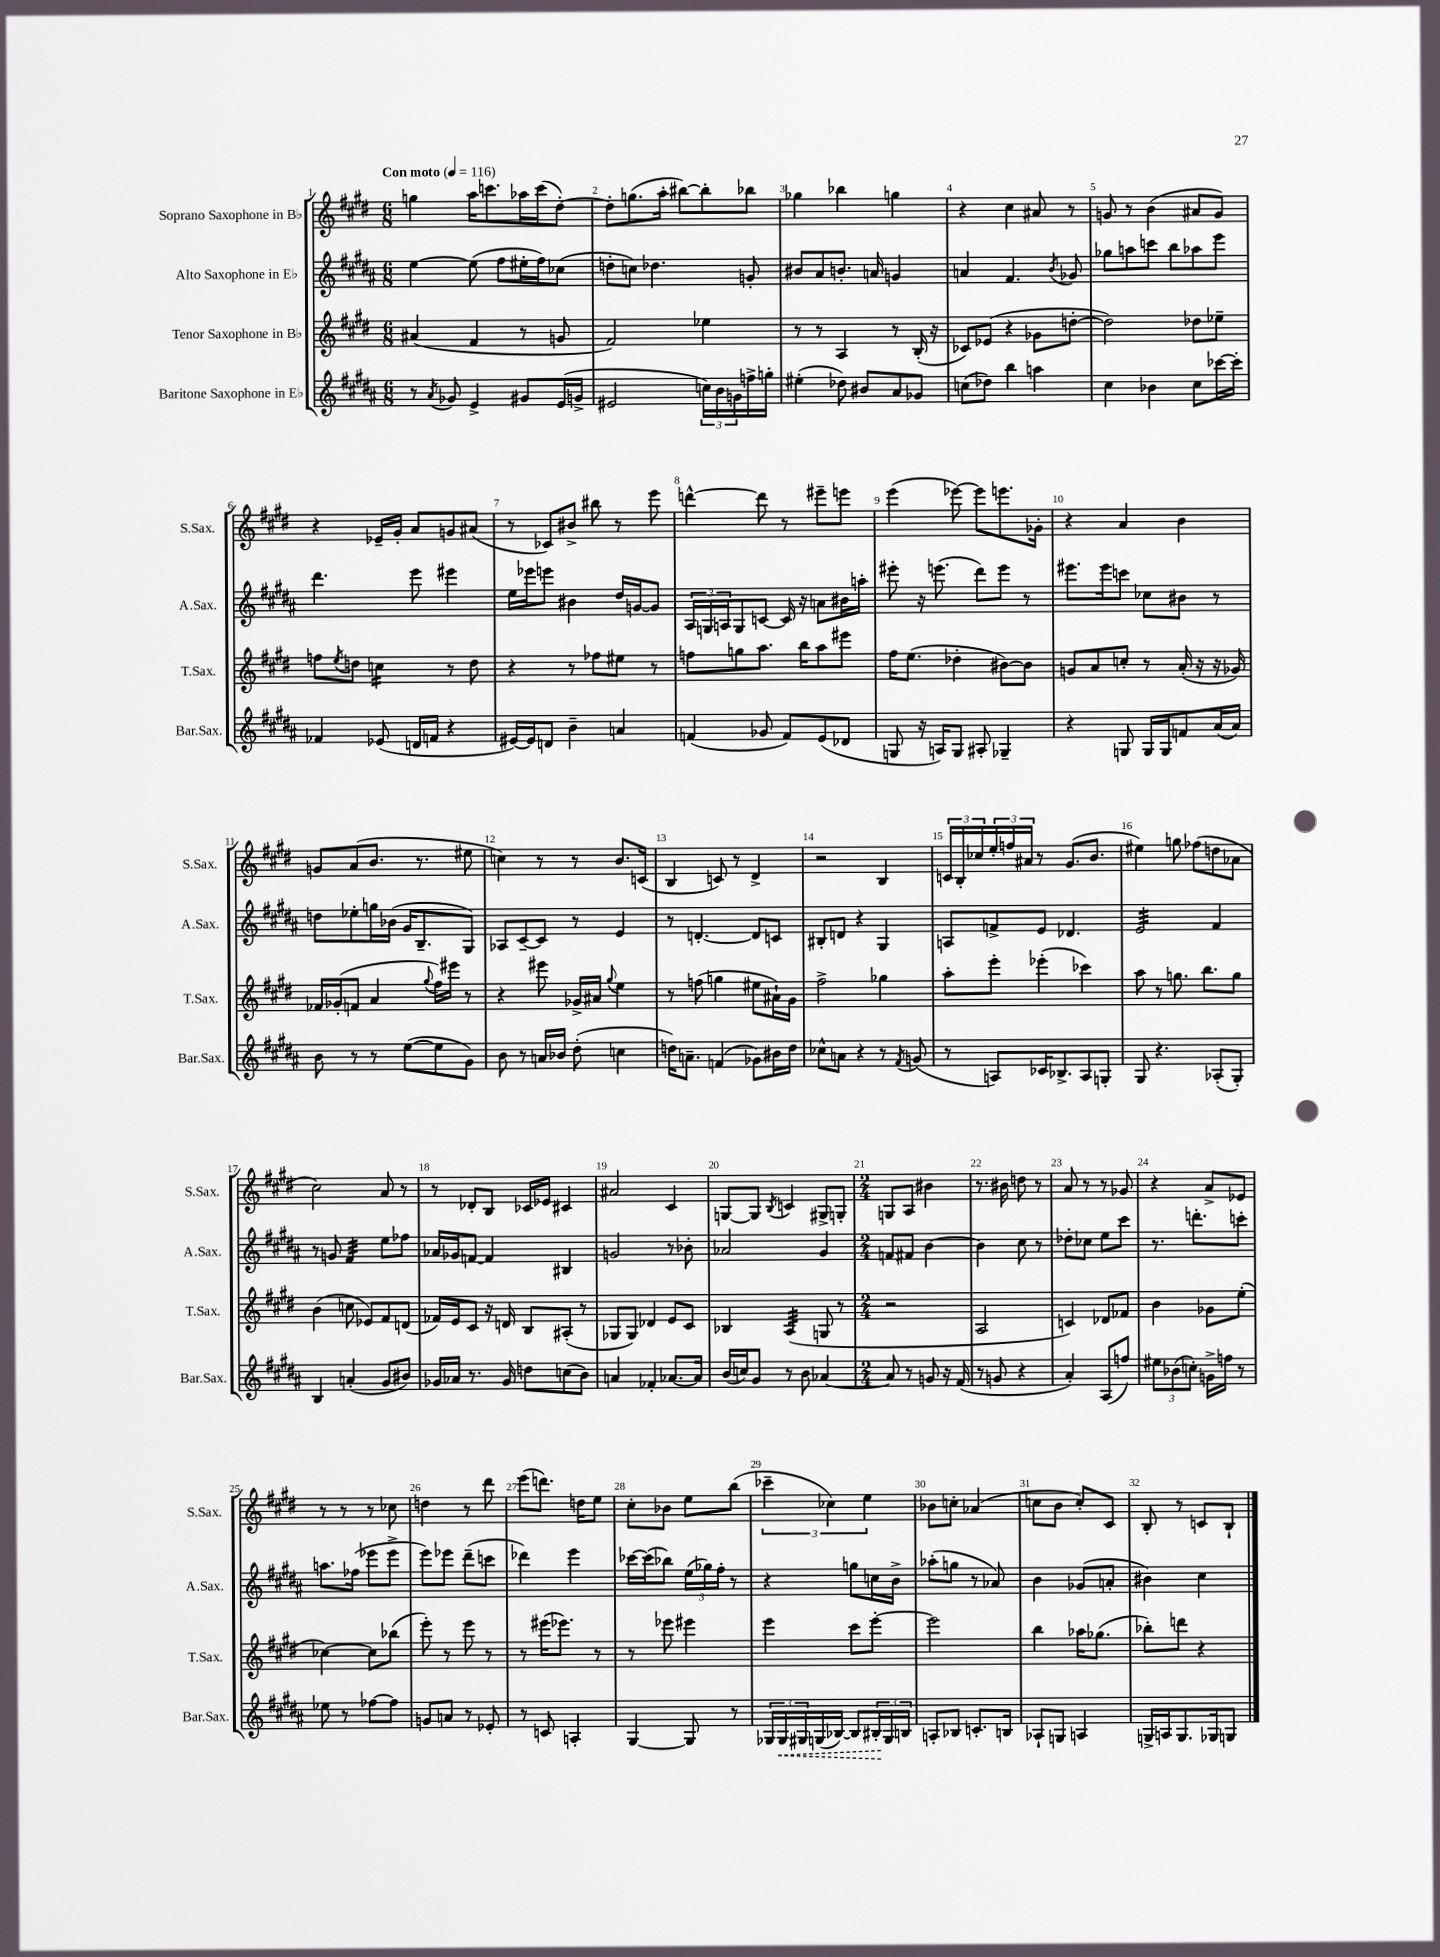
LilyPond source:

<<
\new StaffGroup <<
\new Staff = "s0" \with { instrumentName = "Soprano Saxophone in Bb" shortInstrumentName = "S.Sax." } {
    \clef treble \key e \major \numericTimeSignature \time 6/8 \tempo "Con moto" 4 = 116
    g''4 a''16 c'''8. aes''16 c'''16( dis''8~-.) |
    dis''8-. g''8.( a''16-. bis''8~) bis''8-. bes''8 |
    ges''4 bes''4 g''4 |
    r4 cis''4 ais'8 r8 |
    g'8 r8 b'4( ais'8 g'8) |
    r4 ees'16-- gis'16-. a'8 g'8 ais'8( |
    r8 ces'8) bis'8-> bis''8 r8 e'''8 |
    d'''4~-^ d'''8 r8 eis'''8-- e'''8 |
    e'''4( ees'''8~) ees'''8 e'''8. ges'16-. |
    r4 a'4 b'4 |
    g'8 a'8( b'8. r8. eis''8 |
    c''4) r8 r8 b'8. c'16( |
    b4 c'8) r8 dis'4-> |
    r2 b4 |
    \tuplet 3/2 { c'16 b16-. ces''16 } \tuplet 3/2 { e''16-. f''16 ais'16 } r8 gis'8.( b'8. |
    eis''4) g''8 fes''8( d''8 aes'8 |
    cis''2) a'8 r8 |
    r8 des'8-. b8 ces'16 ees'16 cis'4 |
    ais'2 cis'4 |
    g8~ g8 \acciaccatura { b8 } c'4 gis8-> g8-. |
    \numericTimeSignature \time 2/4 g8 a8 bis'4 |
    r8. bis'16 d''8 r8 |
    a'8 r8 r8 ges'8 |
    r4 a'8-> ees'8 |
    r8 r8 r8 ces''8 |
    d''4 r8 dis'''8 |
    e'''8( d'''8.) d''16 e''8 |
    cis''8-. bes'8 e''8 b''8( |
    \tuplet 3/2 { ces'''4-- ces''4) e''4 } |
    bes'8 c''8-. aes'4( |
    c''8 b'8 c''8-.) cis'8 |
    b8-. r8 c'8 b8-! \bar "|." |
}
\new Staff = "s1" \with { instrumentName = "Alto Saxophone in Eb" shortInstrumentName = "A.Sax." } {
    \clef treble \key b \major \numericTimeSignature \time 6/8
    e''4~ e''8( fis''8 eis''16-. fis''16) ces''8( |
    d''8-. c''8) des''4. g'8-. |
    bis'8 ais'8 b'8.-. a'16 g'4 |
    a'4 fis'4. \acciaccatura { b'8 } ges'8 |
    ges''8 a''8 c'''8 b''8 aes''8 e'''8 |
    dis'''4. e'''8 eis'''4 |
    e''16 ees'''16 e'''8 bis'4 dis''16 g'16~ g'8 |
    \tuplet 3/2 { ais16 g16 a16 } g8 c'8~ c'16 r16 a'8 bis'16 a''16-. |
    eis'''8-. r16 e'''8.( dis'''8) e'''8 r8 |
    eis'''8. eis'''16 c'''8 ces''8 bis'8 r8 |
    d''8 ees''8-. g''16 bes'16( gis'16 b8.-- gis8) |
    aes8 cis'8~-- cis'8 r8 e'4 |
    r8 d'4.~-. d'8 c'8 |
    bis8-. d'8 r4 gis4 |
    a8 f'8-> e'8 des'4. |
    e'2:32 fis'4 |
    r8 g'8 fis'4:32 e''8 fes''8 |
    aes'16 ges'16 f'8~ f'4 bis4 |
    g'2 r8 bes'8-. |
    aes'2 gis'4 |
    \numericTimeSignature \time 2/4 f'8 fis'8 b'4~ |
    b'4 cis''8 r8 |
    des''8-. ces''8 e''8 cis'''8 |
    r8. d'''8.-. c'''8-. |
    a''8. fes''16( ees'''8 ees'''8-> |
    e'''8) ees'''8 dis'''8--( c'''8 |
    des'''4) e'''4 |
    ces'''16~ ces'''16( bes''8) \tuplet 3/2 { e''16( ges''16) fis''16-. } r8 |
    r4 g''8 c''16 b'16-> |
    aes''8-.( g''8 r8 aes'8) |
    b'4 ges'8( a'8-. |
    bis'4) cis''4 \bar "|." |
}
\new Staff = "s2" \with { instrumentName = "Tenor Saxophone in Bb" shortInstrumentName = "T.Sax." } {
    \clef treble \key e \major \numericTimeSignature \time 6/8
    ais'4( fis'4 r8 g'8 |
    fis'2) ees''4 |
    r8 r8 a4 r8 b16-.( r16 |
    ces'8) ees'8( r4 ges'8 d''8~-. |
    d''2) des''8 ees''8-- |
    f''8 \acciaccatura { e''8 } d''8 c''4:16 r8 d''8 |
    r4 r8 fes''8 eis''8 r8 |
    f''8 g''8 a''8. b''16 a''8 eis'''8 |
    fis''16 e''8.( des''4-. bis'8~) bis'8 |
    g'8 a'8 c''8-. r8 a'16-.( r16 r16 ges'16) |
    fes'16 ges'16-.( f'8 a'4 \appoggiatura { gis''8 } fis''16) eis'''16 r8 |
    r4 eis'''8 ges'16-> ais'16 \appoggiatura { gis''8 } e''4 |
    r8 f''8( g''4 eis''8 ais'16-!) gis'16 |
    fis''2-> ges''4 |
    a''8-. e'''8-. ees'''4-.( ces'''4) |
    a''8 r8 g''8. b''8. g''8 |
    b'4( c''8 ees'8) fis'8 d'8( |
    fes'16) e'16 cis'8 r16 d'16 b8 ais8-.( r8 |
    ges8 ges8) des'4 e'8 cis'8 |
    bes4 a4:32( g8 r8 |
    \numericTimeSignature \time 2/4 r2 |
    a2 |
    c'4) des'8 fes'8 |
    b'4 ges'8 e''8-.( |
    ces''4~) ces''8 bes''8( |
    e'''8-.) r8 e'''8 r8 |
    r8 eis'''16( ees'''8.) r8 |
    r8 ees'''8 eis'''4 |
    e'''4 cis'''8 e'''8~-. |
    e'''2 |
    b''4 aes''16 ges''8.( |
    bes''8-.) d'''8 r4 \bar "|." |
}
\new Staff = "s3" \with { instrumentName = "Baritone Saxophone in Eb" shortInstrumentName = "Bar.Sax." } {
    \clef treble \key b \major \numericTimeSignature \time 6/8
    r8 \acciaccatura { ais'8 } ges'8 e'4-> gis'8 e'16( g'16-> |
    eis'2 \tuplet 3/2 { c''16) b'16 g'16 } f''16-> g''16-. |
    eis''4-.( des''8) bis'8 ais'8 ges'8 |
    c''8( des''8) b''4 a''4 |
    cis''4 bes'4 cis''8 ces'''16~ ces'''16-. |
    fes'4 ees'8( d'16 f'16 r4 |
    eis'16~) eis'16 d'8 b'4-- a'4 |
    f'4( ges'8 f'8) e'8( des'8 |
    g8 r16 a16) g8 ais8-. ges4-- |
    r4 g8 g16 g16 f'8 ais'16( ais'16) |
    b'8 r8 r8 e''8~( e''8 gis'8) |
    b'8 r8 a'16 bes'16 dis''8-.( c''4 |
    d''16) a'8.-- f'4( ges'8) bis'16 d''16 |
    ces''8-^ a'8 r4 r8 \acciaccatura { fis'8 } g'8( |
    r8 a8) ces'16 bes8.-> a8 g8-. |
    gis8 r4. aes8-.( gis8-.) |
    b4 a'4-.( gis'8 bis'8) |
    ges'16 aes'16 r8. ges'16 d''8 c''8( b'8) |
    a'4 fes'4-. aes'8.~ aes'16 |
    b'16( c''16) gis'8 r8 b'8 aes'4~ |
    \numericTimeSignature \time 2/4 aes'8 r8 g'8 r16 fis'16( |
    r8 g'8 r4 |
    ais'4-.) ais8( f''8) |
    \tuplet 3/2 { eis''8 bes'8( c''8-.) } g'16-> f''16 r8 |
    ees''8 r8 fes''8~ fes''8 |
    g'8 a'8 r8 ees'8-. |
    r8 c'8 a4-. |
    gis4~ gis8 r8 |
    \tuplet 3/2 { ges16 \once \override Hairpin.style = #'dashed-line ges16\< gis16 } g16( bes16~) bes8 \tuplet 3/2 { bis16-.\! g16 b16 } |
    a8-. bes8 c'8.-. b16 |
    aes8-! g8 a4 |
    g16-> a16 g8. ges16 g8 \bar "|." |
}
>>
>>
\layout { \context { \Score \override BarNumber.break-visibility = ##(#f #t #t) barNumberVisibility = #all-bar-numbers-visible } }
